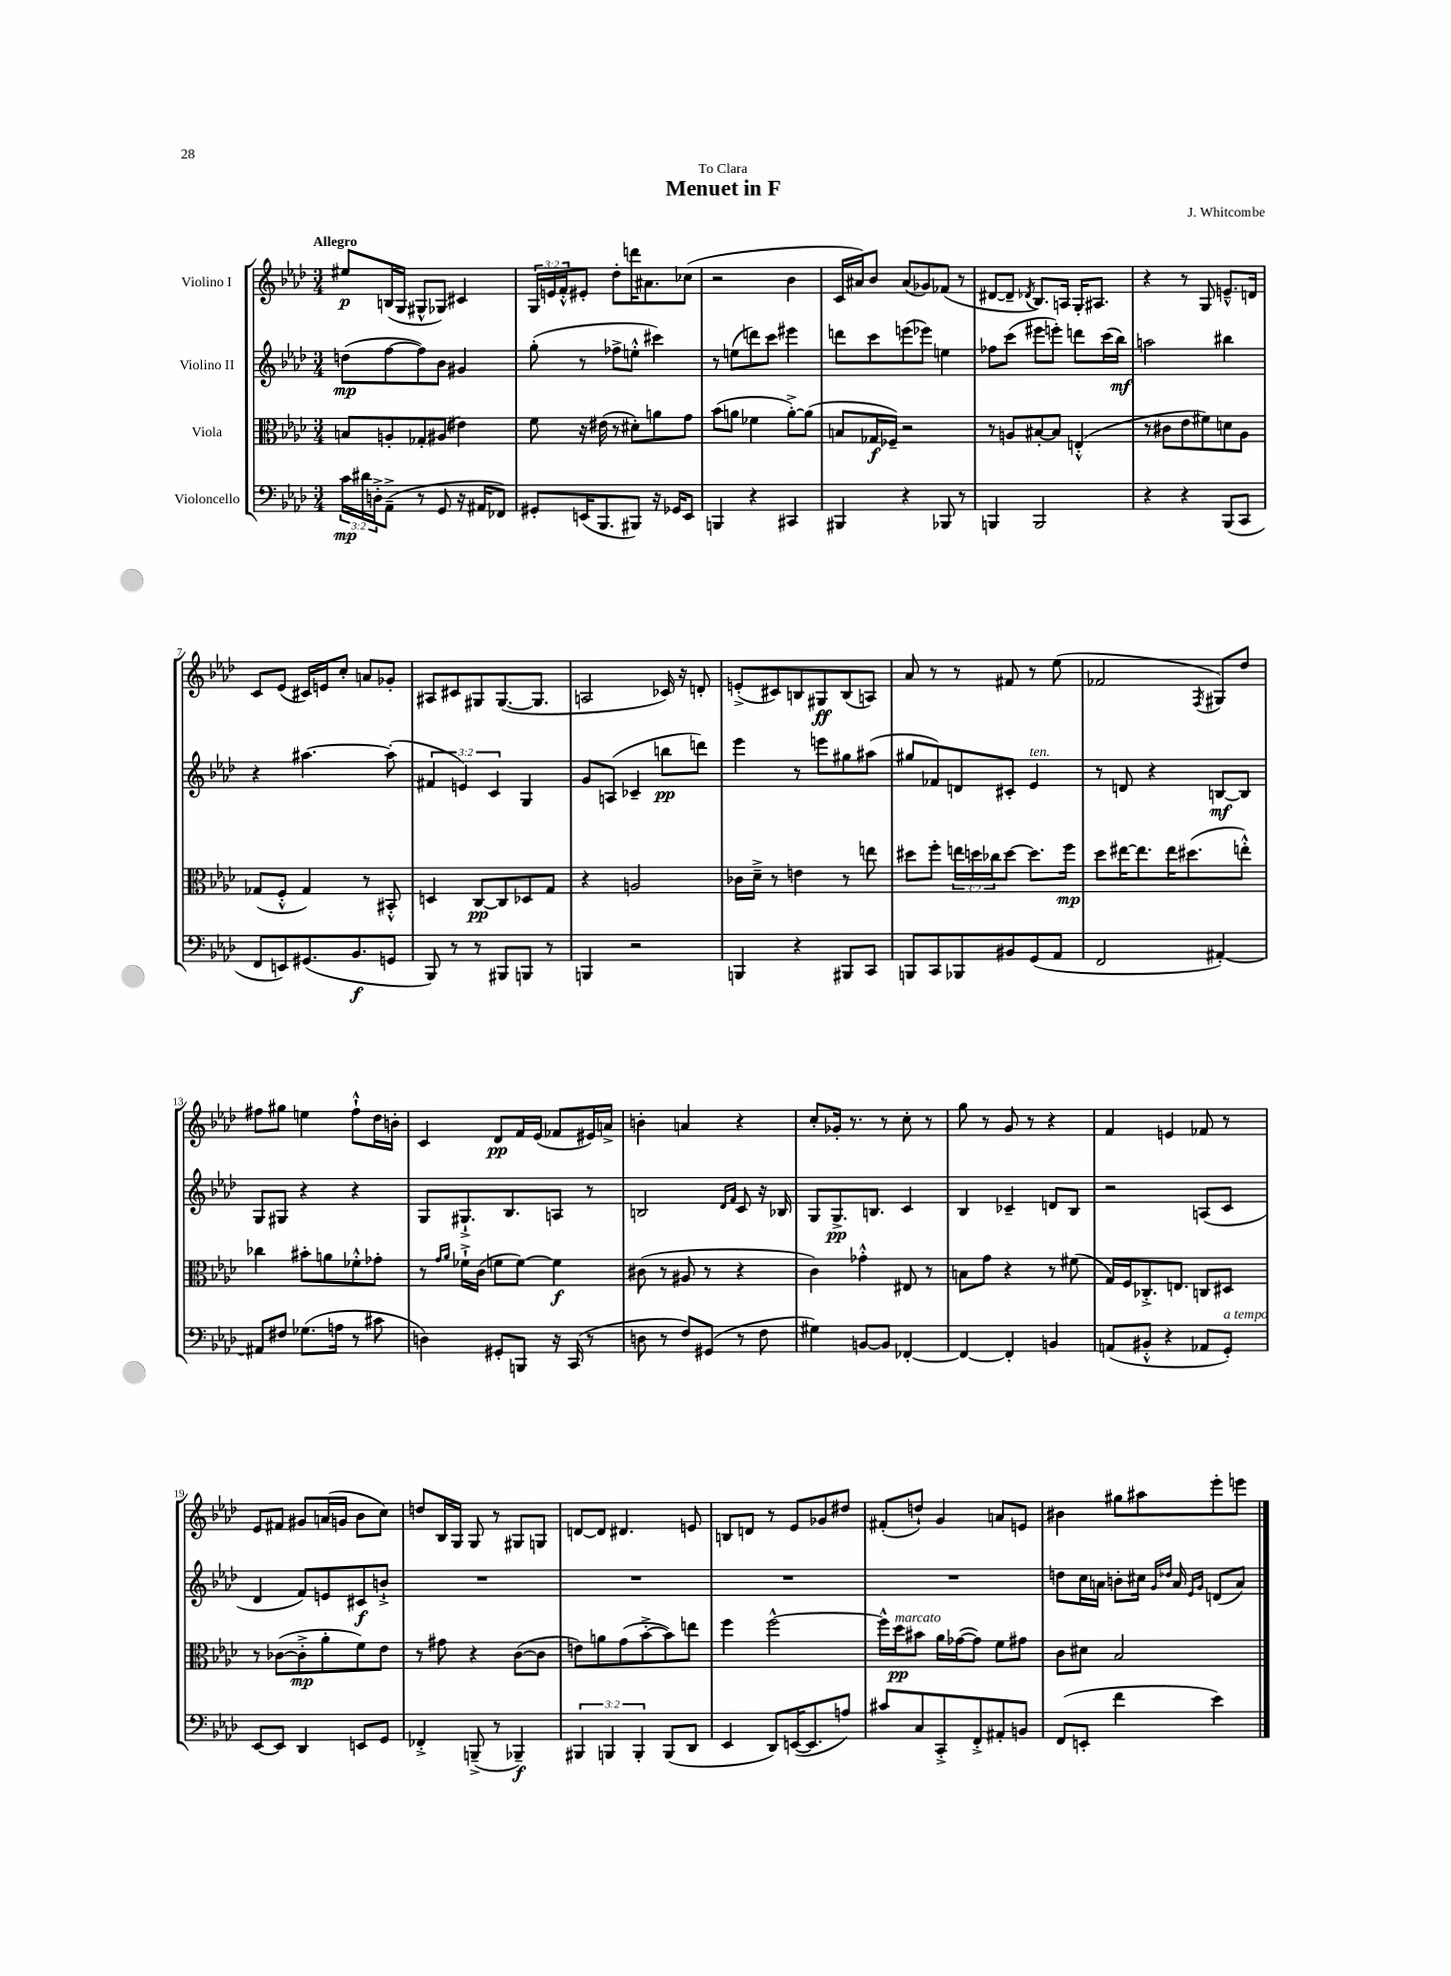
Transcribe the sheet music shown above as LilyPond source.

\header { title = "Menuet in F" composer = "J. Whitcombe" dedication = "To Clara" }
<<
\new StaffGroup <<
\new Staff = "s0" \with { instrumentName = "Violino I" } {
    \clef treble \key aes \major \numericTimeSignature \time 3/4 \override Staff.TupletNumber.text = #tuplet-number::calc-fraction-text \tempo "Allegro"
    eis''8\p b16( g16 gis8-^ ges8) cis'4 |
    \tuplet 3/2 { g16 e'16 f'16-.-^ } eis'8-. des''8-. d'''16 ais'8. ces''8( |
    r2 bes'4 |
    c'16 ais'16) bes'8 ais'8( ges'8) fes'8( r8 |
    dis'8~ dis'8-- \acciaccatura { des'8 } bes8.) a16 g16-. ais8. |
    r4 r8 g8 e'8.---^ d'16 |
    c'8 ees'8( cis'16) e'16 c''8-. a'8 ges'8-. |
    ais8 cis'8 gis8 gis8.~( gis8. |
    a2 ces'16) r16 d'8-. |
    e'8-.->( cis'8) b8 gis8\ff b8( a8) |
    aes'8 r8 r8 fis'8 r8 ees''8( |
    fes'2 \acciaccatura { f8 } gis8) des''8 |
    fis''8 gis''8 e''4 fis''8-!-^ des''16 b'16-. |
    c'4 des'8\pp f'16 ees'16( fes'8 eis'16) a'16-> |
    b'4-. a'4 r4 |
    c''8-. ges'16-. r8. r8 c''8-. r8 |
    g''8 r8 g'8 r8 r4 |
    f'4 e'4 fes'8 r8 |
    ees'8 fis'8 gis'8 a'16( g'16 bes'8 c''8) |
    d''8 bes16 g16 g8 r8 gis8 g8 |
    d'8~ d'8 dis'4. e'8 |
    b8 d'8 r8 ees'8 ges'8 dis''8 |
    fis'8-.( d''8-!) g'4 a'8 e'8 |
    bis'4 gis''8 ais''8 ees'''8-. e'''8 \bar "|." |
}
\new Staff = "s1" \with { instrumentName = "Violino II" } {
    \clef treble \key aes \major \numericTimeSignature \time 3/4 \override Staff.TupletNumber.text = #tuplet-number::calc-fraction-text
    d''8\mp( f''8~ f''8) bes'8 gis'4 |
    g''8-.( r8 fes''8-> e''8-.-^ cis'''4) |
    r8 e''8( d'''8) c'''8 eis'''4 |
    d'''8 c'''8 e'''8( ees'''8) e''4 |
    fes''8 c'''8( eis'''8 e'''8-.) d'''8 c'''16( bes''16\mf) |
    a''2 bis''4 |
    r4 ais''4.~ ais''8-.( |
    \tuplet 3/2 { fis'4 e'4) c'4 } g4 |
    g'8 a8( ces'4-- b''8\pp d'''8) |
    ees'''4 r8 e'''8 gis''8 ais''8( |
    gis''8 fes'8) d'8 cis'8-. ees'4^\markup { \italic "ten." } |
    r8 d'8 r4 b8~\mf b8 |
    g8 gis8 r4 r4 |
    g8 gis8.-!-> bes8. a8 r8 |
    b2 \grace { des'16 f'16 } c'8 r16 bes16 |
    g8 g8.->\pp b8. c'4 |
    bes4 ces'4-- d'8 bes8 |
    r2 a8( c'8 |
    des'4 f'8) e'8 cis'8\f b'8-!-> |
    R2. |
    R2. |
    R2. |
    R2. |
    d''8 c''16 a'16 b'8-. cis''16 \grace { g'16 des''16 } a'16 \grace { ees'16 g'16 } d'8( a'8) \bar "|." |
}
\new Staff = "s2" \with { instrumentName = "Viola" } {
    \clef alto \key aes \major \numericTimeSignature \time 3/4 \override Staff.TupletNumber.text = #tuplet-number::calc-fraction-text
    b8 a8-. ges8-. ais8( eis'4) |
    f'8 r16 eis'16( r8 dis'8-.) a'8 g'8 |
    bes'8( a'8 fes'4 a'8~-.->) a'8( |
    b8 ges16\f fes16--) r2 |
    r8 a8 bis8~-. bis8 e4-.-^( |
    r8 cis'8 ees'8 fis'8) d'8 aes8 |
    ges8( f8-.-^ ges4) r8 bis,8-.-^ |
    d4 c8~\pp c8 des8 g8 |
    r4 a2 |
    ces'16 des'16---> r8 e'4 r8 e''8 |
    dis''8 f''8-. \tuplet 3/2 { e''16 d''16 ces''16 } d''8~ d''8. f''16\mp |
    des''8 eis''16~ eis''8. eis''16 dis''8.( e''8-.-^) |
    ces''4 bis'8-. a'8 fes'8-.-^ ges'8-. |
    r8 \grace { g'16 aes'16 } fes'16-!-> c'16( f'8 f'8~) f'4\f |
    cis'8( r8 ais8 r8 r4 |
    c'4) ges'4-.-^ eis8 r8 |
    b8 g'8 r4 r8 fis'8( |
    g16) f16 ces8.-.-> e8. c8 dis8 |
    r8 ces'8~( ces'8-.->\mp aes'8-. f'8) ees'8 |
    r8 gis'8 r4 c'8~( c'8 |
    e'8) a'8 g'8( bes'8~-.-> bes'8) e''8 |
    f''4 f''2~-^ |
    f''16-^ des''16\pp^\markup { \italic "marcato" } bis'8 aes'16 ges'16~( ges'8) f'8 gis'8 |
    c'8 dis'8 bes2 \bar "|." |
}
\new Staff = "s3" \with { instrumentName = "Violoncello" } {
    \clef bass \key aes \major \numericTimeSignature \time 3/4 \override Staff.TupletNumber.text = #tuplet-number::calc-fraction-text
    \tuplet 3/2 { c'16\mp dis'16 d16-.-> } aes,8--->( r8 g,8 r16 ais,16 fes,8) |
    gis,8-. e,16( bes,,8. bis,,8) r16 ges,16 e,8 |
    b,,4 r4 cis,4 |
    bis,,4 r4 bes,,8 r8 |
    b,,4 b,,2 |
    r4 r4 bes,,8( c,8 |
    f,8 e,8) gis,8.( bes,8.\f g,8 |
    bes,,8) r8 r8 bis,,8 b,,8 r8 |
    b,,4 r2 |
    b,,4 r4 bis,,8 c,8 |
    b,,8 c,8 bes,,8 bis,8 g,8( aes,8 |
    f,2 ais,4~-.) |
    ais,8 fis8 ges8.( a16 r8 cis'8 |
    d4) gis,8-. b,,8 r16 c,16( r8 |
    d8 r8 f8) gis,8( r8 f8 |
    gis4) b,8~ b,8 fes,4~-. |
    fes,4~ fes,4-. b,4 |
    a,8( bis,8-.-^ r4 aes,8 g,8-.^\markup { \italic "a tempo" }) |
    ees,8~ ees,8 des,4 e,8 g,8 |
    fes,4-.-> b,,8--->( r8 bes,,4--\f) |
    \tuplet 3/2 { bis,,4 b,,4 b,,4-. } b,,8( des,8 |
    ees,4 des,8) e,16~( e,8. a8) |
    cis'8 c8 c,8-.-> f,8-.-> ais,8-. b,8 |
    f,8( e,8-. f'4 ees'4) \bar "|." |
}
>>
>>
